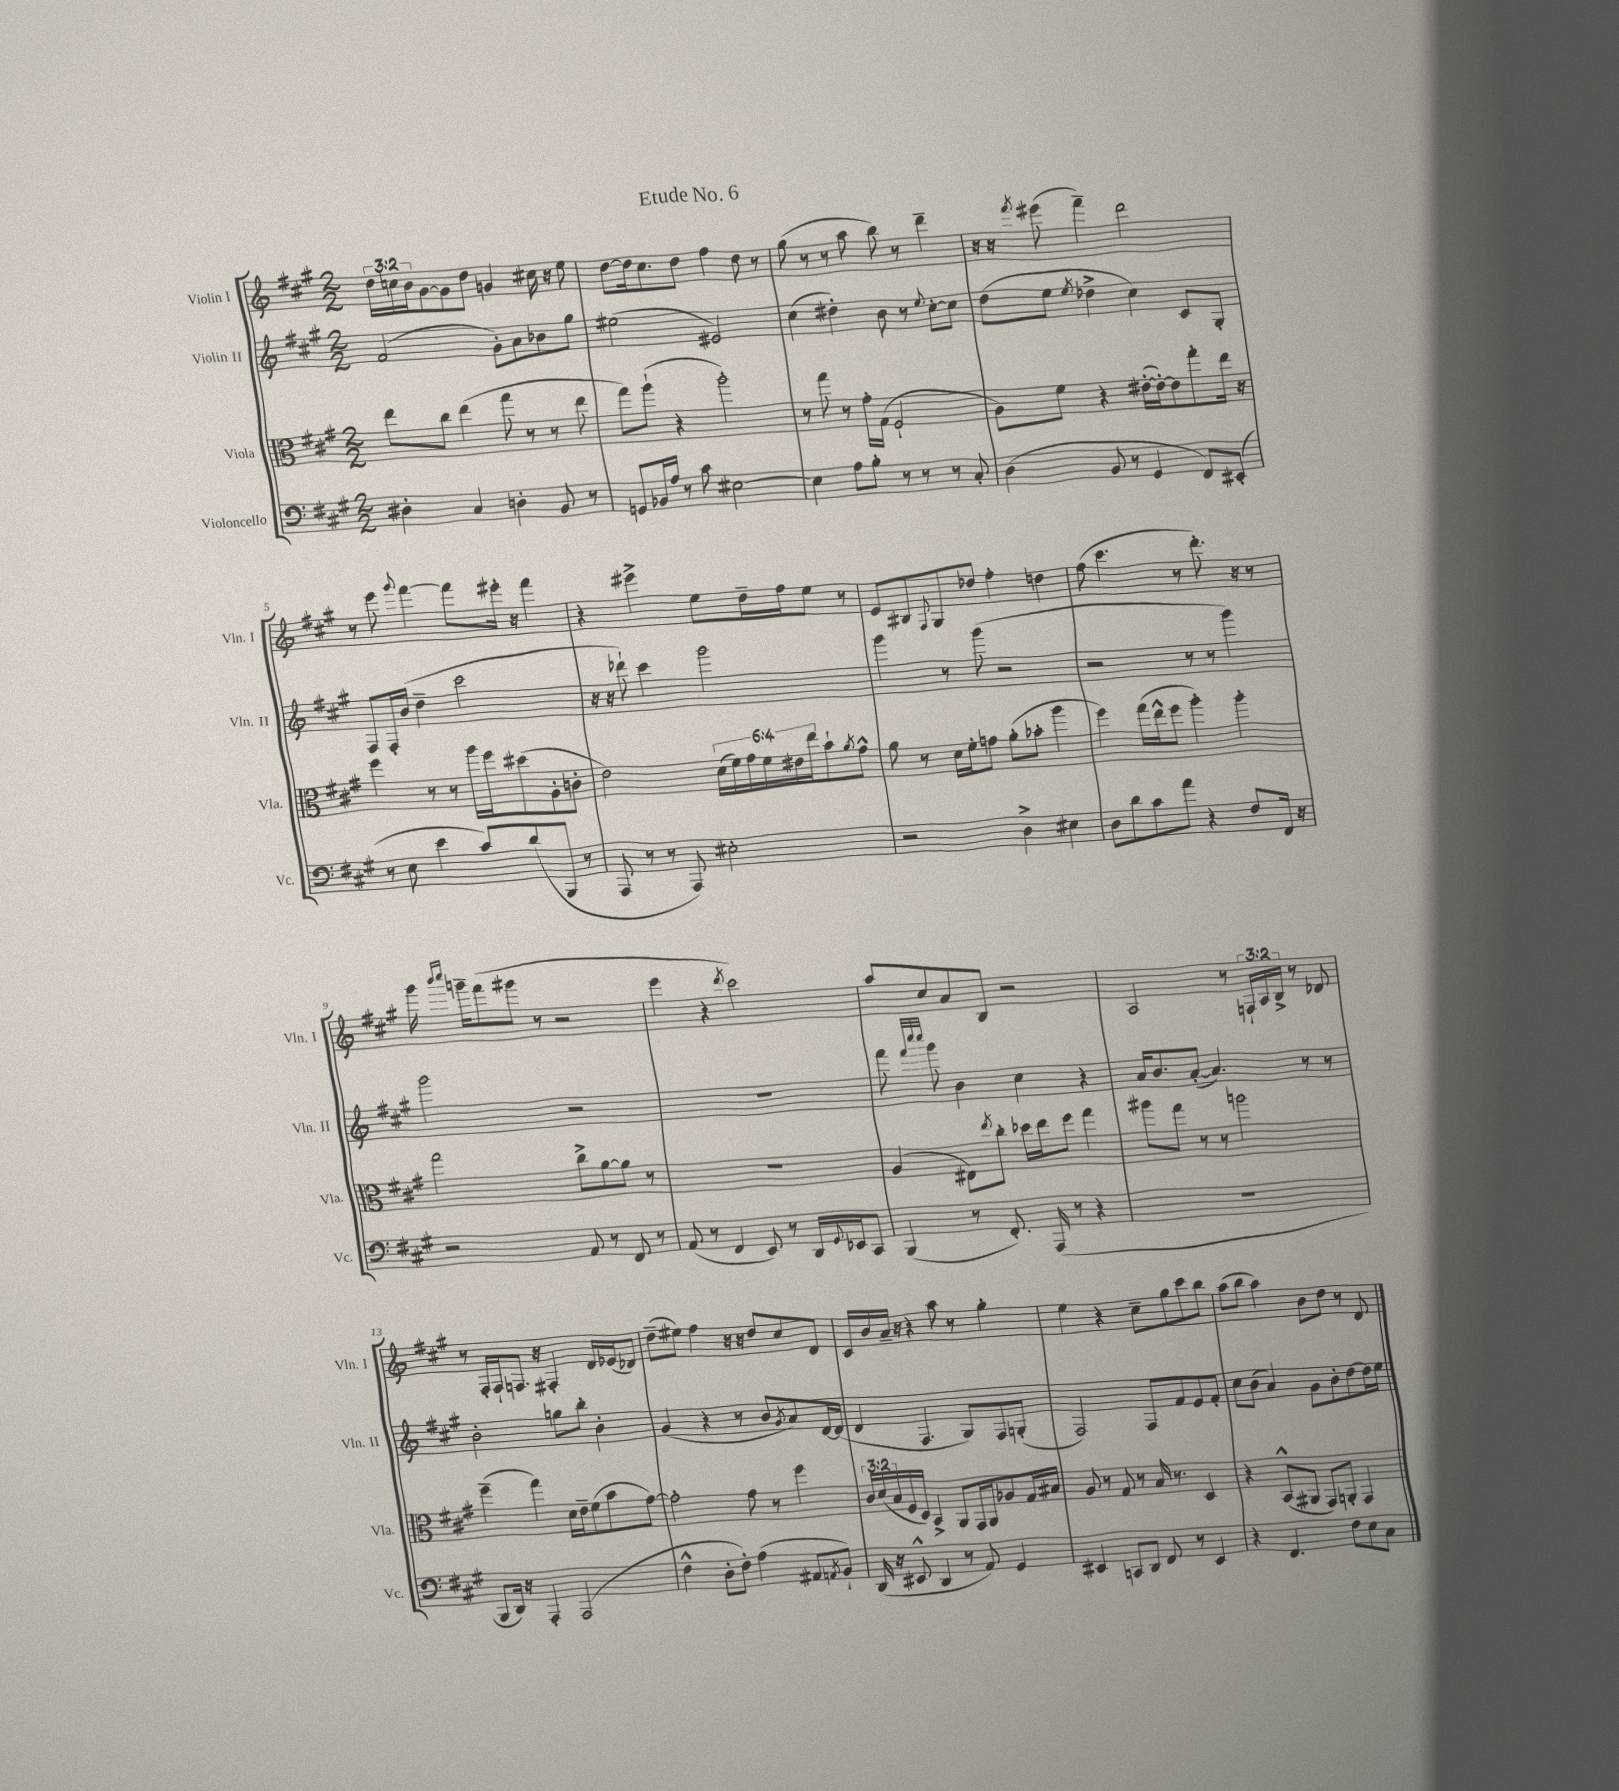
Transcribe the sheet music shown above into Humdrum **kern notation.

**kern	**kern	**kern	**kern
*staff4	*staff3	*staff2	*staff1
*clefF4	*clefC3	*clefG2	*clefG2
*k[f#c#g#]	*k[f#c#g#]	*k[f#c#g#]	*k[f#c#g#]
*M2/2	*M2/2	*M2/2	*M2/2
4D#'	8ee	(2f#	24dd
.	.	.	24cc
.	.	.	24b
.	8cc#	.	[8g#
4C#	(4ee	.	8g#]
.	.	.	8dd
4D'	8gg#	8g#')	4g
.	8r	8a	.
8BB	8r	8b-	16cc#
.	.	.	16r
8r	8ee	8gg#	8ee
=	=	=	=
8GG	8gg#)	(2ee#	[8dd
16BB-	(8aa`	.	16dd]
16A	.	.	8.cc#
8r	4r	.	.
8c#	.	.	8dd
[2E#	2aa')	2e#)	4ff#
.	.	.	8dd
.	.	.	8r
=	=	=	=
4E#]	8r	(4cc#	(8gg#
.	8gg#	.	8r
8A	8r	4dd#')	8r
8B'	16g#'	.	8aa
.	(16G#	.	.
8r	2F#`	8b	8bb)
8r	.	8r	8r
.	.	8qqee	.
8r	.	[8cc#'	4ddd~
8C#'	.	8cc#]	.
=	=	=	=
(4D	8A)	(8dd	16r
.	.	.	16r
.	.	.	8qfff#
.	8f#	8ee	(8eee#
.	.	8qee	.
8BB	4r	4dd-^	4fff#~)
8r	.	.	.
4GG#	([16e#'	4cc#)	2ddd
.	16e#'_)	.	.
.	8e#]	.	.
8FF#)	8gg#'	8c#	.
(8EE#'	16ee	8G#'	.
.	16r	.	.
=	=	=	=
8r	4ff#	8F#	8r
8E	.	16F#'	8eee
.	.	(16b	.
.	.	.	8qqggg#
4e	8r	4dd~	[4fff#
.	8r	.	.
8c#)	16aa	2ccc#	8fff#]
.	16ff#	.	.
(8d	(8dd#	.	16eee#'
.	.	.	16r
8BBB	8A'	.	4fff#
8r	8c'	.	.
=	=	=	=
8AAA	2e)	16r	4r
.	.	16r	.
8r	.	8ddd-`)	.
8r	.	4ccc#	4eee#^
8AAA)	.	.	.
2E#'	(24d	2ggg#	8ee
.	24f#)	.	.
.	24g#	.	.
.	24f#	.	16dd~
.	24e#	.	.
.	.	.	16ff#
.	24ee	.	.
.	8b`	.	8ee
.	8qa	.	.
.	8g#^^	.	8r
=	=	=	=
2r	8a	4ggg#	8e
.	8r	.	8B#
.	.	.	8qqF#
.	16d	8r	8G#
.	16f#'	.	.
.	8g	(8ggg#	8dd-
4D^	(8a'	2r	4ff#'
.	8b-'	.	.
4E#	4aa	.	4dd
=	=	=	=
8D	4ff#)	2r	(8ff#
8d	.	.	4.ccc#
8c#	(16gg#	.	.
.	16ee^^	.	.
8a	8ff#	.	.
4r	4aa')	8r	8r
.	.	8r	8.ddd')
8F#	4aa'	4ggg#)	.
.	.	.	16r
16FF#	.	.	8r
16r	.	.	.
=	=	=	=
2r	2gg#	2ggg#	16ggg#
.	.	.	16qqbbb
.	.	.	16qqcccc#
.	.	.	16ggg~
.	.	.	(8fff#
.	.	.	8ggg#
.	.	.	8r
8AA	8cc#^	2r	2r
8r	[8a	.	.
8FF#	8a]	.	.
8r	8r	.	.
=	=	=	=
(8AA	1r	1r	4eee
8r	.	.	.
4FF#	.	.	4r
.	.	.	8qddd
8EE)	.	.	2ccc#)
8r	.	.	.
16DD	.	.	.
8qqGG#	.	.	.
16EE-	.	.	.
8CC#	.	.	.
=	=	=	=
(4BBB	(4A	8fff#	8aa
.	.	32qqfff#	.
.	.	32qqcccc#	.
.	.	32qqcccc#	.
.	.	8ggg#	8cc#
8r	8E#)	4b	8a
.	8qee	.	.
8.FF#')	8cc#'	.	8B
.	16dd-	4cc#	2r
(16AAA	16ee	.	.
8r	8ff#	.	.
4r	4gg#	4r	.
=	=	=	=
1r	8aa#	16a	2A
.	.	8.b	.
.	8gg#	.	.
.	8r	([8a'	.
.	8r	4.a])	.
.	2aa	.	8r
.	.	.	24F`
.	.	.	24A
.	.	.	24B^
.	.	8r	8r
.	.	8r	8d-
=	=	=	=
8BBB	(4ff#~	2b'	8r
16DD)	.	.	16F#'
16r	.	.	16F#`
4AAA'	4gg#)	.	8.F
.	.	.	16r
(2AAA	16d	8gg	4F#'
.	16e~	.	.
.	(8f#	8bb'	.
.	8b	4b'	16d
.	.	.	(16e-
.	[8g#)	.	8d-)
=	=	=	=
4F#^^	2g#']	(4g#	(8dd~
.	.	.	8ee#)
8D'	.	4r	4ff#
8F#')	.	.	.
(4A	8g#	8r	16r
.	.	.	16r
.	8r	8b	8dd
.	.	8qg#	.
8AA#	4ff#	8a)	8cc#
8qAA	.	.	.
8BB`)	.	[16d	8d
.	.	(16d]	.
=	=	=	=
(16DD	24c#	4d	16c#
.	(24d	.	.
16r	.	.	16b
.	24B	.	.
8EE#^^	16F#	.	16a~
.	16D)	.	16r
4DD	4BB^	4.F#	4r
8r	8AA	.	8aa
8AA)	16GG#	8G#)	8r
.	16AA	.	.
4GG#	8A-	8F#	4gg#'
.	16G#	(8G'	.
.	16B#	.	.
=	=	=	=
4EE#	8A	2F#)	4ee
.	8r	.	.
8CC	8G#	.	4r
8DD	8r	.	.
8FF#	16B	8F#	8cc#~
.	8.r	.	.
8r	.	8f#	8gg#
4EE#	4D	8e	8ccc#
.	.	8f#'	8bb
=	=	=	=
4r	4r	8cc#	(8aa
.	.	(8b	8bb
4.FF#	(8BB^^	4a)	4aa)
.	8AA#	.	.
.	8GG#)	8g#	8b
8F#	8AA'	8b'	8dd
8E	4GG#	[8dd	8r
8C#	.	16dd]	8d
.	.	16ee	.
==	==	==	==
*-	*-	*-	*-
